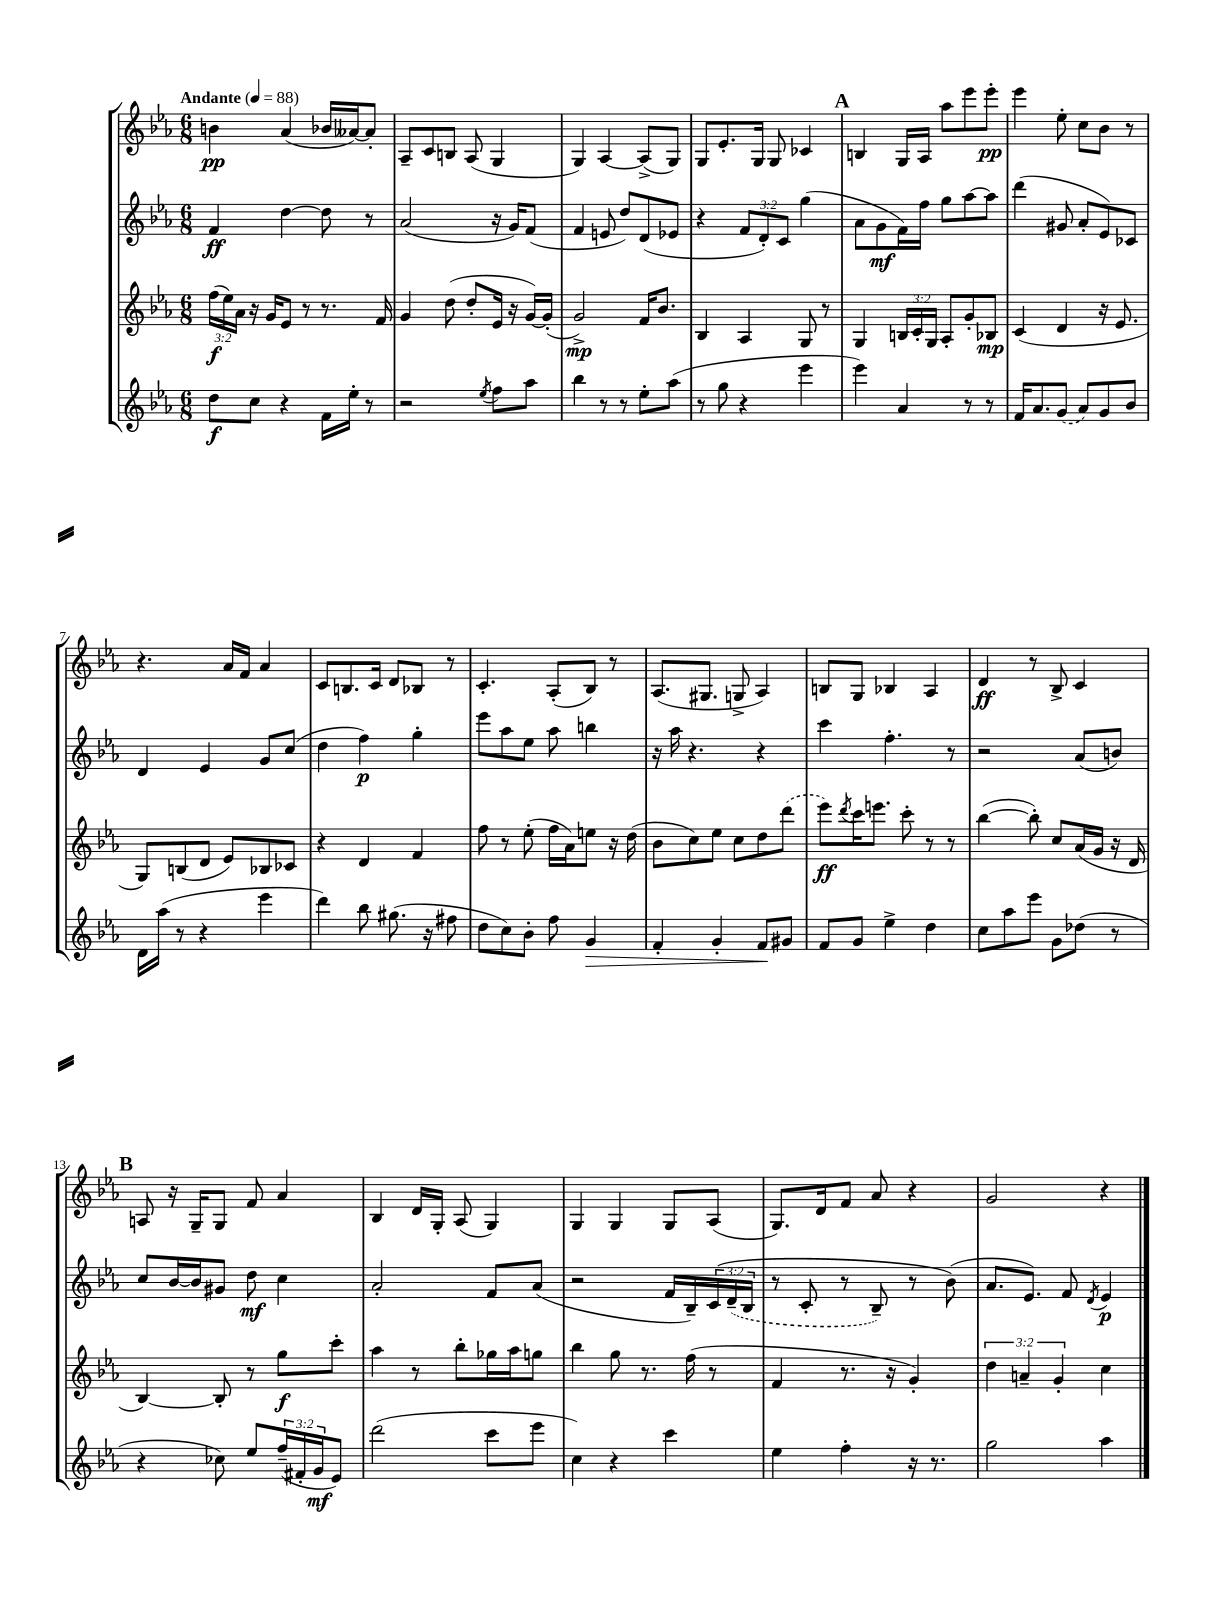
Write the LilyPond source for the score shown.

<<
\new StaffGroup <<
\new Staff = "s0" {
    \clef treble \key ees \major \numericTimeSignature \time 6/8 \tempo "Andante" 4 = 88
    b'4\pp aes'4( bes'16 aeses'16~) aeses'8-. |
    aes8-- c'8 b8 aes8( g4 |
    g4) aes4~ aes8->( g8) |
    g8 ees'8.-. g16 g8 ces'4 |
    \mark \markup { \bold "A" } b4 g16 aes16 aes''8 ees'''8 ees'''8-.\pp |
    ees'''4 ees''8-. c''8 bes'8 r8 |
    r4. aes'16 f'16 aes'4 |
    c'8 b8. c'16 d'8 bes8 r8 |
    c'4.-. aes8-.( bes8) r8 |
    aes8.( gis8. g8-> aes4) |
    b8 g8 bes4 aes4 |
    d'4\ff r8 bes8-> c'4 |
    \mark \markup { \bold "B" } a8 r16 g16-- g8 f'8 aes'4 |
    bes4 d'16 g16-. aes8( g4) |
    g4 g4 g8 aes8( |
    g8.) d'16 f'8 aes'8 r4 |
    g'2 r4 \bar "|." |
}
\new Staff = "s1" {
    \clef treble \key ees \major \numericTimeSignature \time 6/8 \override Staff.TupletNumber.text = #tuplet-number::calc-fraction-text
    f'4\ff d''4~ d''8 r8 |
    aes'2( r16 g'16) f'8( |
    f'4 e'8 d''8) d'8( ees'8 |
    r4 \tuplet 3/2 { f'8 d'8-.) c'8 } g''4( |
    \mark \markup { \bold "A" } aes'8 g'8\mf f'16) f''16 g''8 aes''8~ aes''8 |
    d'''4( gis'8 aes'8-. ees'8) ces'8 |
    d'4 ees'4 g'8 c''8( |
    d''4 f''4\p) g''4-. |
    ees'''8 aes''8 ees''8 aes''8 b''4 |
    r16 aes''16 r4. r4 |
    c'''4 f''4.-. r8 |
    r2 aes'8( b'8) |
    \mark \markup { \bold "B" } c''8 bes'16~ bes'16 gis'8 d''8\mf c''4 |
    aes'2-. f'8 aes'8( |
    r2 f'16 bes16--) \tuplet 3/2 { c'16\( \once \slurDashed d'16--( bes16 } |
    r8 c'8-. r8 bes8--) r8 bes'8(\) |
    aes'8. ees'8.) f'8 \acciaccatura { d'8 } ees'4\p \bar "|." |
}
\new Staff = "s2" {
    \clef treble \key ees \major \numericTimeSignature \time 6/8 \override Staff.TupletNumber.text = #tuplet-number::calc-fraction-text
    \tuplet 3/2 { f''16\f( ees''16) aes'16 } r16 g'16 ees'8 r8 r8. f'16 |
    g'4 d''8( d''8-. ees'16 r16 g'16~) g'16-.( |
    g'2->\mp) f'16 bes'8. |
    bes4 aes4 g8 r8 |
    \mark \markup { \bold "A" } g4 \tuplet 3/2 { b16 c'16-. g16 } aes8-. g'8-. bes8\mp |
    c'4( d'4 r16 ees'8. |
    g8) b8( d'8 ees'8) bes8 ces'8 |
    r4 d'4 f'4 |
    f''8 r8 ees''8-.( f''16 aes'16) e''8 r16 d''16( |
    bes'8 c''8) ees''8 c''8 d''8 \once \slurDashed d'''8( |
    ees'''8\ff) \acciaccatura { d'''8 } c'''16 e'''8. c'''8-. r8 r8 |
    bes''4~( bes''8-.) c''8 aes'16( g'16 r16 d'16 |
    \mark \markup { \bold "B" } bes4~) bes8-. r8 g''8\f c'''8-. |
    aes''4 r8 bes''8-. ges''16 aes''16 g''8 |
    bes''4 g''8 r8. f''16( r8 |
    f'4 r8. r16 g'4-.) |
    \tuplet 3/2 { d''4 a'4-- g'4-. } c''4 \bar "|." |
}
\new Staff = "s3" {
    \clef treble \key ees \major \numericTimeSignature \time 6/8 \override Staff.TupletNumber.text = #tuplet-number::calc-fraction-text
    d''8\f c''8 r4 f'16 ees''16-. r8 |
    r2 \acciaccatura { ees''8 } f''8 aes''8 |
    bes''4 r8 r8 ees''8-. aes''8( |
    r8 g''8 r4 ees'''4 |
    \mark \markup { \bold "A" } ees'''4) aes'4 r8 r8 |
    f'16 aes'8. \once \slurDashed g'8( aes'8) g'8 bes'8 |
    d'16 aes''16( r8 r4 ees'''4 |
    d'''4) bes''8 gis''8.( r16 fis''8 |
    d''8 c''8) bes'8-. f''8 g'4\> |
    f'4-. g'4-. f'8\! gis'8 |
    f'8 g'8 ees''4-> d''4 |
    c''8 aes''8 ees'''8 g'8 des''8( r8 |
    \mark \markup { \bold "B" } r4 ces''8) ees''8 \tuplet 3/2 { f''16--( fis'16-. g'16\mf } ees'8) |
    d'''2( c'''8 ees'''8 |
    c''4) r4 c'''4 |
    ees''4 f''4-. r16 r8. |
    g''2 aes''4 \bar "|." |
}
>>
>>
